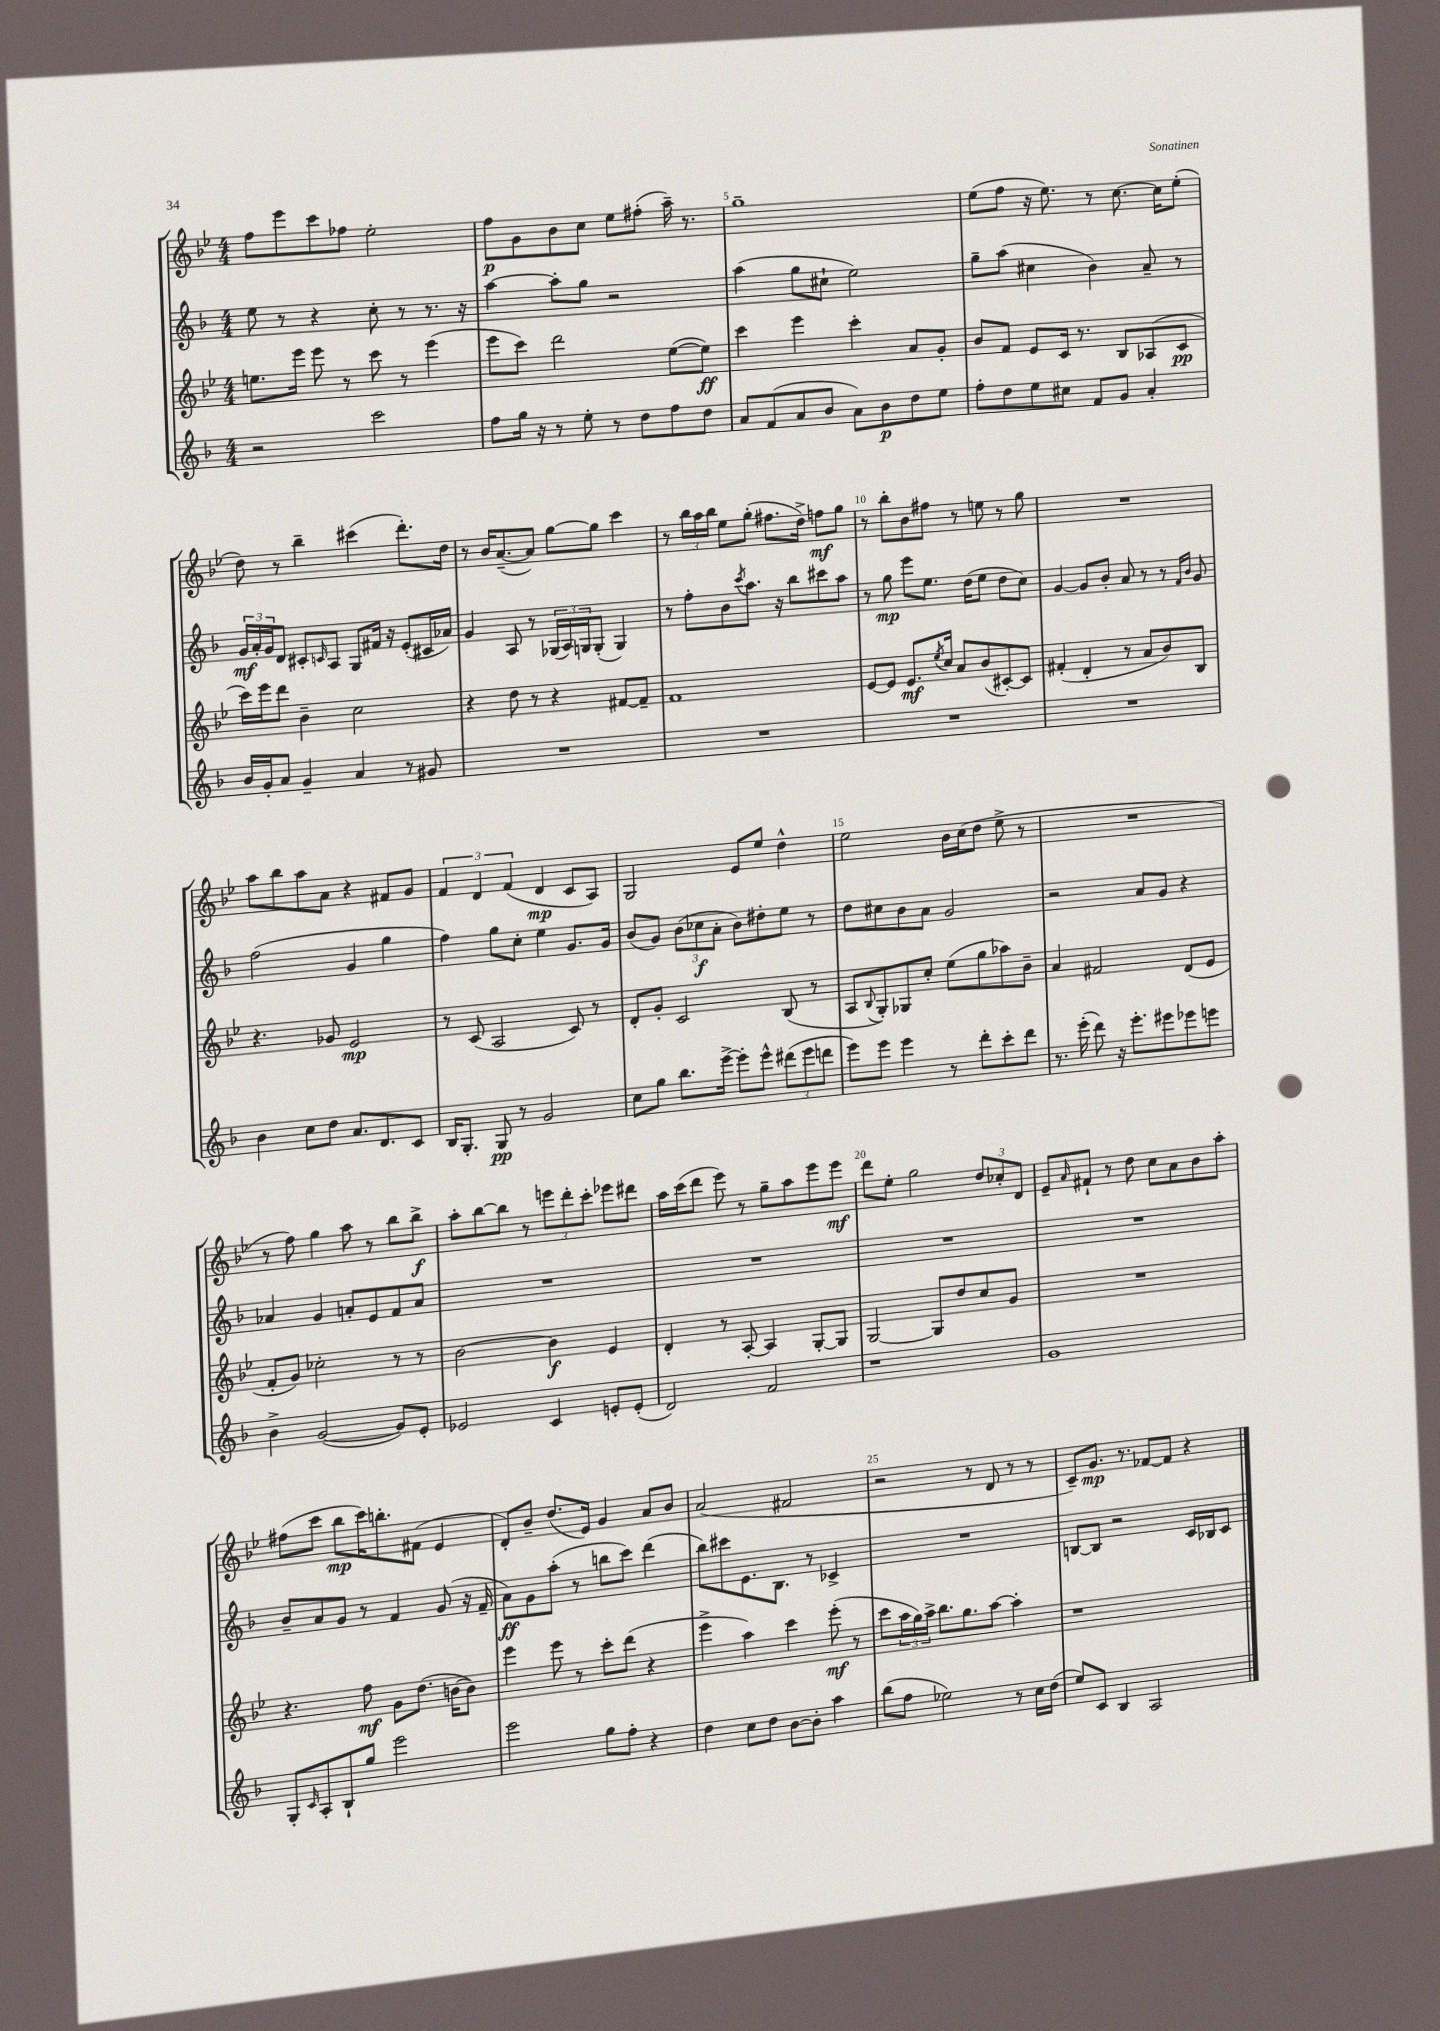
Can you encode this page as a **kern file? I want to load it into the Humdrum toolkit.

**kern	**kern	**kern	**kern
*staff4	*staff3	*staff2	*staff1
*clefG2	*clefG2	*clefG2	*clefG2
*k[b-]	*k[b-e-]	*k[b-]	*k[b-e-]
*M4/4	*M4/4	*M4/4	*M4/4
2r	8.ee\L	8ee\	8ff\L
.	.	8r	8eee-\
.	16eee-\Jk	.	.
.	8eee-\	4r	8ccc\
.	8r	.	8ff-\J
2ccc\	8ccc\	8cc'\	2ee-'\
.	8r	8r	.
.	(4eee-\	8.r	.
.	.	16r	.
=	=	=	=
8ff\L	8eee-\L	[4aa\	8ff\L
16gg\Jk	8ccc\J)	.	8g\
16r	.	.	.
8r	2ddd\	8aa'\]L	8b-\
8ee'\	.	8gg\J	8cc\J
8r	.	2r	8ee-\L
8dd\L	.	.	(8ff#'\J
8ff\	([8ee-\L	.	16aa~\)
.	.	.	8.r
8dd\J	8ee-\]J)	.	.
=	=	=	=
8a/L	4ccc\	(4aa\	1gg~
(8f/	.	.	.
8a/	4eee-\	8gg\L	.
8b-/J	.	8cc#`\J	.
8a\L)	4ccc'\	2ee\)	.
8b-\	.	.	.
8dd\	8a/L	.	.
8ee\J	8g'/J	.	.
=	=	=	=
8ff'\L	8b-/L	8gg~\L	(8ee-\L
8dd\	8f/J	(8aa\J	8ff\J
8ee\	8e-/L	4cc#\	16r
.	.	.	8.ee-\)
8cc#\J	16c/Jk	.	.
.	8.r	.	.
8f/L	.	4b-\)	8r
8g/J	8B-/L	.	[8.cc\
4a'/	(8A-/	8a~/	.
.	.	.	16cc\]LK
.	8c/J	8r	(8ee-'\J
=	=	=	=
16b-/LL	16ccc\LL)	24g/LL	8dd\)
.	.	24a'/	.
16g'/J	16eee-\J	.	.
.	.	24g/J	.
8a/J	8ddd\J	8d/J	8r
4g~/	4b-~\	8c#'/L	4bb-~\
.	.	16qqc/	.
.	.	8A/J	.
4a/	2cc\	8G/L	(4ccc#\
.	.	16f#/Jk	.
.	.	16r	.
8r	.	(8e'/L	8.ddd'\L)
8g#/	.	16c#/L	.
.	.	16a-/JJ)	16dd\Jk
=	=	=	=
1r	4r	4g/	8r
.	.	.	16b-/LK
.	.	.	([8.a~/
.	8dd\	8A/	.
.	8r	8r	8a/]J)
.	4r	(24G-/LL	[8gg\L
.	.	24A/)	.
.	.	24G/J	.
.	.	(8G'/J	8gg\]J
.	[8f#/L	4G/)	4ccc\
.	8f#~/]J	.	.
=	=	=	=
1r	1f	8r	8r
.	.	8ff'\L	24bb-\LL
.	.	.	24aa\
.	.	.	24bb-\JJ
.	.	8b-\	8ee-\L
.	.	8qccc/	.
.	.	8.aa\J	(8gg'\J
.	.	.	8.ff#\L
.	.	16r	.
.	.	8bb-\L	.
.	.	.	16dd^\Jk)
.	.	8ccc#\	8ff\L
.	.	8aa\J	8gg\J
=	=	=	=
1r	[8e-/L	8r	8r
.	8e-/]J	8gg\	8bb-'\L
.	8.e-/L	8eee\L	8b-\
.	.	8.ee\J	8ff#\J
.	8qee-/	.	.
.	16cc/Jk	.	.
.	8a/L	.	8r
.	.	(16dd\LK	.
.	(8b-/	8ee\J	8ee\
.	[8c#'/)	8dd\L	8r
.	8c#/]J	8cc\J)	8gg\
=	=	=	=
1r	(4f#'/	[4g/	1r
.	4d'/	8g/]L	.
.	.	8b-'/J	.
.	8r	8a/	.
.	8a/L	8r	.
.	8b-/)	8r	.
.	.	16qqf/LL	.
.	.	16qqb-/JJ	.
.	8B-/J	8g/	.
=	=	=	=
4b-\	4.r	(2ff\	8aa\L
.	.	.	8bb-\
8cc\L	.	.	8aa\
8dd\J	8g-/	.	8a\J
8.a/L	2e-/	4g/	4r
8.d/	.	.	.
.	.	4gg\	8f#/L
8c/J	.	.	8g/J
=	=	=	=
16B-/LK	8r	4ff\)	6f/
8.G'/J	.	.	.
.	(8c/	.	.
.	.	.	6d/
8G/	2A/	8gg\L	.
.	.	.	(6f/
8r	.	8cc'\J	.
2g/	.	4ee\	4d/
.	8c/)	8.g/L	8c/L
.	8r	.	8A/J)
.	.	16g/Jk	.
=	=	=	=
8cc\L	8d'/L	(8b-/L	2G/
8gg\J	8g'/J	8g/J)	.
8.bb-\L	2c/	(12b-\L	.
.	.	12cc-\	.
.	.	12a'\J	.
[16eee^\Jk	.	.	.
8eee'\]L	.	8b-\L)	8e-/L
8eee^^\J	.	8dd#'\	8ee-/J
(12ddd#\L	(8B-/	8ee\J	4dd^^\
12eee\	.	.	.
.	8r	8r	.
12ddd\J	.	.	.
=	=	=	=
8eee\L)	8A/L	8dd\L	2ee-\
.	8qqB-/	.	.
8eee\J	8G'/)	8cc#\	.
4eee\	8G-/	8b-\	.
.	8cc'/J	8a\J	.
8r	(8ee-\L	2g/	16b-\LL
.	.	.	(16cc\J
8ddd'\L	8gg\	.	8dd\J
8ccc'\	8aa-\)	.	8ee-^\
8ddd\J	8b-~\J	.	8r
=	=	=	=
8.r	4a/	2r	1r
(16eee'\	.	.	.
8ddd\)	2f#/	.	.
16r	.	.	.
8.eee'\L	.	.	.
.	.	8a/L	.
8eee#\	.	8g/J	.
8eee-\	(8d/L	4r	.
8eee\J	8e-/J	.	.
=	=	=	=
4b-^\	8f'/L	4a-/	8r
.	8g/J)	.	8ff\)
([2g/	2cc-'\	4g/	4gg\
.	.	8a'/L	8aa\
.	.	8e/	8r
8g/]L)	8r	8f/	8bb-\L
8e'/J	8r	8a/J	8bb-^\J
=	=	=	=
2e-/	[2b-\	1r	8aa'\L
.	.	.	[8bb-\
.	.	.	8bb-\]J
.	.	.	8r
4c/	4b-\]	.	12eee\L
.	.	.	12ddd'\
.	.	.	12ccc'\J
8e'/L	4e-/	.	8eee-\L
(8e'/J	.	.	8ddd#\J
=	=	=	=
2d/)	4d'/	1r	16aa\LL
.	.	.	(16ccc\J
.	.	.	8ddd\J
.	8r	.	8eee-\)
.	[8A'/	.	8r
2f/	4A/]	.	8gg~\L
.	.	.	8aa\
.	[8G'/L	.	8eee-\
.	8G/]J	.	8eee-\J
=	=	=	=
1r	[2G/	1r	8ddd\L
.	.	.	8ee-'\J
.	.	.	2gg\
.	8G/]L	.	.
.	8dd/	.	.
.	8cc/	.	12dd/L
.	.	.	12cc-'/
.	8g/J	.	.
.	.	.	12d/J
=	=	=	=
1g	1r	1r	8e-~/L
.	.	.	16qqa/
.	.	.	8f#`/J
.	.	.	8r
.	.	.	8dd\
.	.	.	8cc\L
.	.	.	8a\
.	.	.	8b-\
.	.	.	8aa'\J
=	=	=	=
8G'/L	4.r	8b-~/L	(8ff#\L
16qqc/	.	.	.
8A'/	.	8a/	8ccc\J
8B-`/	.	8g/J	8bb-\L
8gg/J	8ff\	8r	16ccc\K)
.	.	.	8.bb'\
2eee\	8g\L	4f/	.
.	(8.dd\J	.	(8f#\J
.	.	(8g/	4e-/
.	[16b\LK	.	.
.	8b\]J)	16r	.
.	.	16f~/	.
=	=	=	=
2eee\	4eee-\	8a\L)	8d'/L)
.	.	8g\	8b-~/J
.	8eee-\	(8aa'\J	(8.dd/L
.	8r	8r	.
.	.	.	16e-/Jk)
8gg\L	8ccc'\L	8bb\L	4g/
8ff'\J	(8ddd\J	8ccc\J)	.
4r	4r	(4ddd\	8a/L
.	.	.	8b-/J
=	=	=	=
4dd\	4eee-^\	8bb-\L)	(2a/
.	.	8ccc#\	.
8cc\L	4aa\)	8.e\	.
8dd\J	.	.	.
.	.	8.B-\J	.
[8b-\L	4ccc\	.	2f#/
8b-'\]J	.	8r	.
4aa\	(8eee-'\	4c-^/	.
.	8r	.	.
=	=	=	=
(8bb-\L	8ccc\L	1r	2r
8ff\J	24aa\L	.	.
.	24gg\)	.	.
.	24aa^\JJ	.	.
2ee-\)	8.bb-\L	.	.
.	8.gg\	.	.
.	.	.	8r
.	[8aa\J	.	8d/
8r	4aa'\]	.	8r
16cc\LL	.	.	8r
(16dd\JJ	.	.	.
=	=	=	=
8ee/L)	1r	[8B/L	8c~/L)
8c/J	.	8B/]J	8.g/J
4B-/	.	2r	.
.	.	.	8.r
2A/	.	.	[8f-/L
.	.	.	8f-/]J
.	.	16c/LL	4r
.	.	16B-/J	.
.	.	8c/J	.
==	==	==	==
*-	*-	*-	*-
